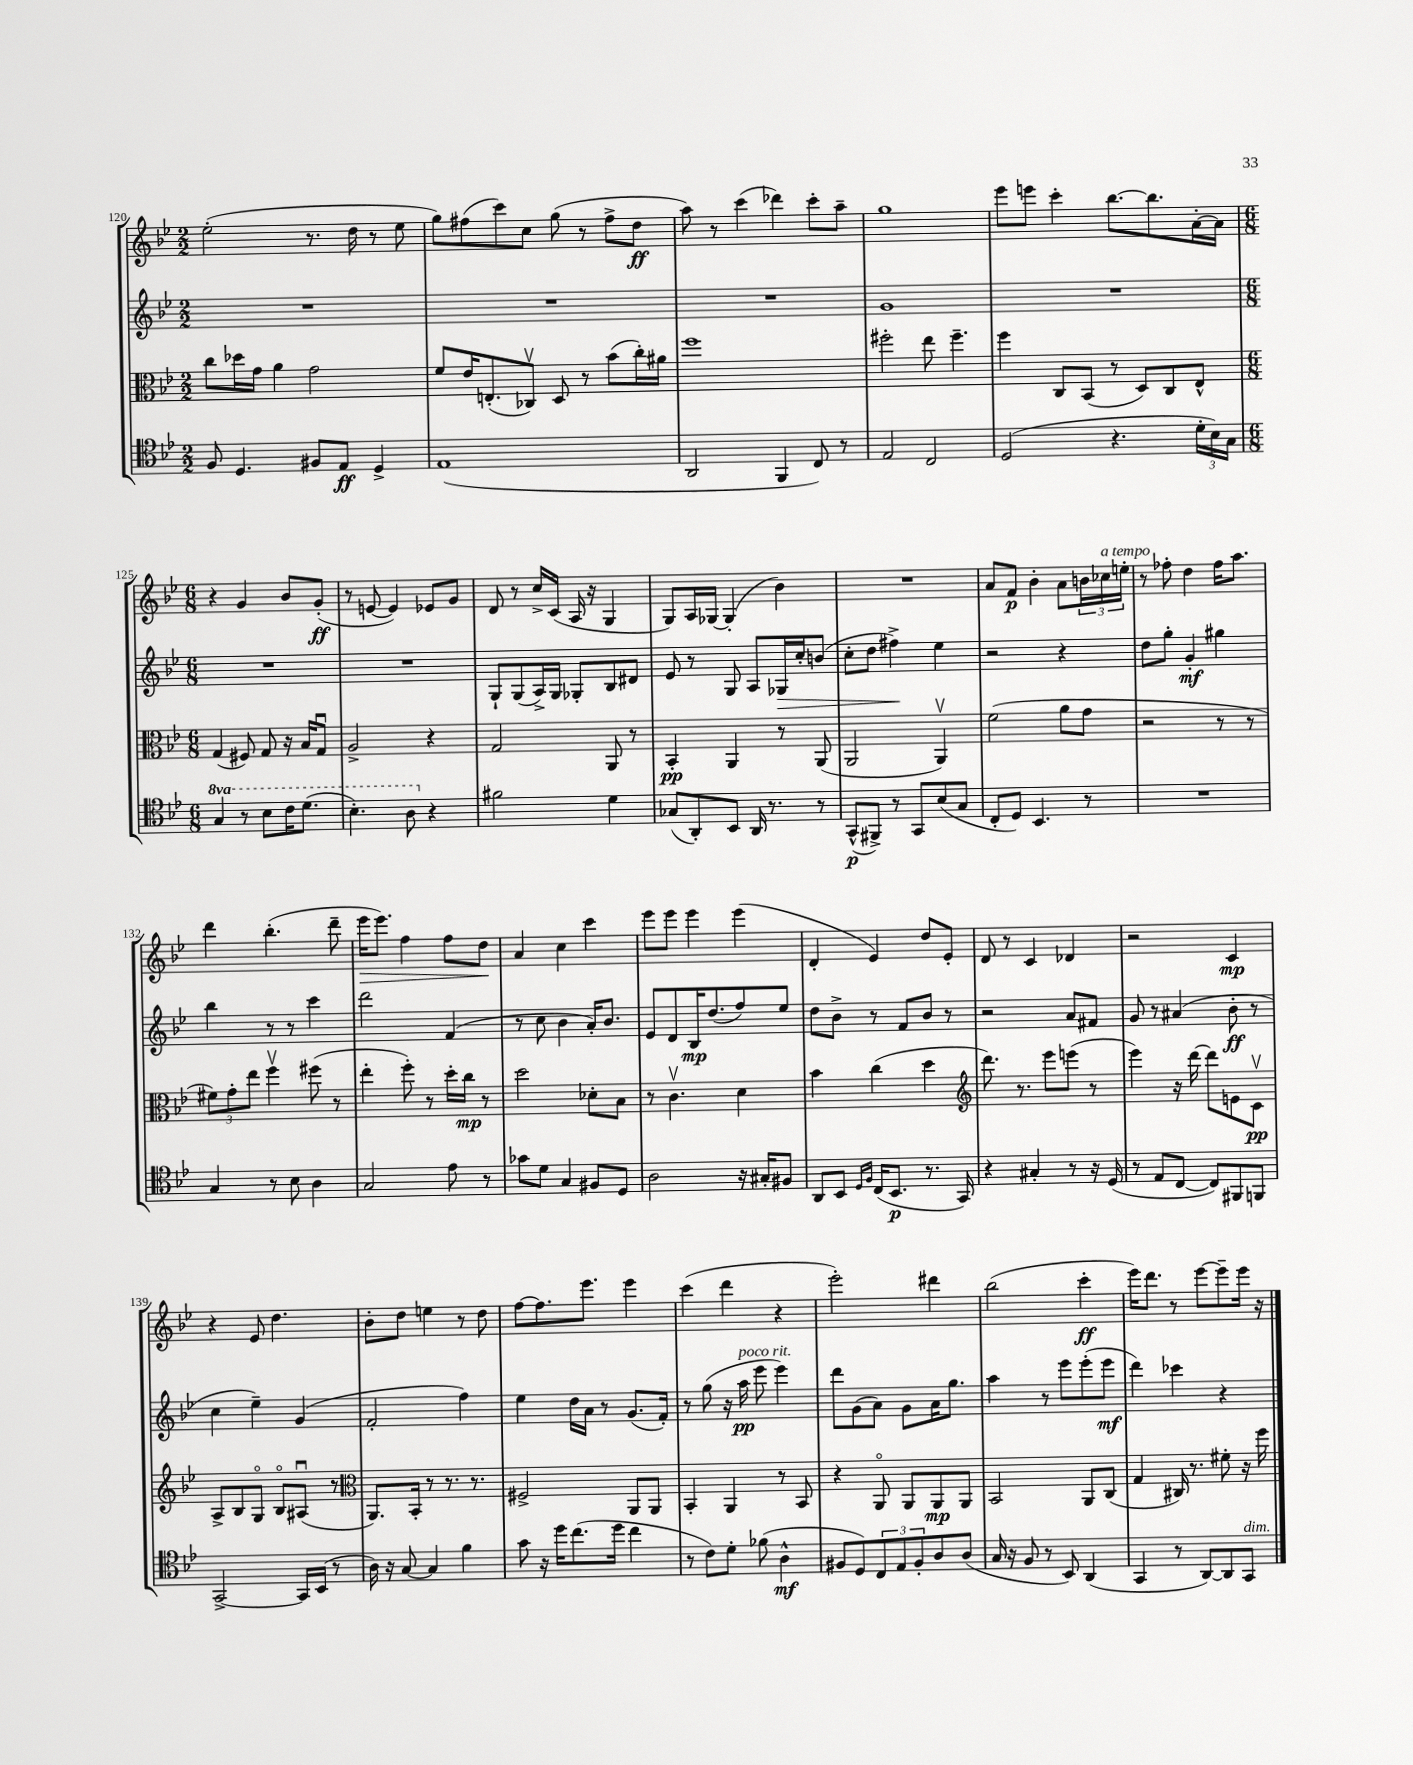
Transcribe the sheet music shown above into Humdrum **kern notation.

**kern	**dynam	**kern	**dynam	**kern	**dynam	**kern	**dynam
*part4	*part4	*part3	*part3	*part2	*part2	*part1	*part1
*staff4	*staff4	*staff3	*staff3	*staff2	*staff2	*staff1	*staff1
*clefC4	*	*clefC3	*	*clefG2	*	*clefG2	*
*k[b-e-]	*	*k[b-e-]	*	*k[b-e-]	*	*k[b-e-]	*
*M2/2	*	*M2/2	*	*M2/2	*	*M2/2	*
=120	=120	=120	=120	=120	=120	=120	=120
8F/	.	8cc\L	.	1r	.	(2ee-'\	.
4.D/	.	16dd-X\L	.	.	.	.	.
.	.	16g\JJ	.	.	.	.	.
.	.	4a\	.	.	.	.	.
8F#X/L	.	2g\	.	.	.	8.r	.
8E-/J	ff	.	.	.	.	.	.
.	.	.	.	.	.	16dd\	.
4D^/	.	.	.	.	.	8r	.
.	.	.	.	.	.	8ee-\	.
=121	=121	=121	=121	=121	=121	=121	=121
(1E-	.	8f/L	.	1r	.	8gg\L)	.
.	.	16e-/K	.	.	.	(8ff#X\	.
.	.	(8.En'/	.	.	.	.	.
.	.	.	.	.	.	8ccc\)	.
.	.	8C-Xv/J)	.	.	.	8cc\J	.
.	.	8D/	.	.	.	(8gg\	.
.	.	8r	.	.	.	8r	.
.	.	(8b-\L	.	.	.	8ff#^\L	.
.	.	16cc'\L)	.	.	.	8dd\J	ff
.	.	16a#X\JJ	.	.	.	.	.
=122	=122	=122	=122	=122	=122	=122	=122
2AA/	.	1ff	.	1r	.	8aa\)	.
.	.	.	.	.	.	8r	.
.	.	.	.	.	.	(4ccc\	.
4FF/	.	.	.	.	.	4ddd-X\)	.
8C/)	.	.	.	.	.	8ccc'\L	.
8r	.	.	.	.	.	8aa~\J	.
=123	=123	=123	=123	=123	=123	=123	=123
2E-/	.	2ff#X'\	.	1g	.	1gg	.
2C/	.	8ee-\	.	.	.	.	.
.	.	4.ff#~\	.	.	.	.	.
=124	=124	=124	=124	=124	=124	=124	=124
(2D/	.	4ff\	.	1r	.	8eee-\L	.
.	.	.	.	.	.	8eeen\J	.
.	.	8C/L	.	.	.	4ccc'\	.
.	.	(8BB-/J	.	.	.	.	.
4.r	.	8r	.	.	.	[8.bb-\L	.
.	.	8D/L)	.	.	.	.	.
.	.	.	.	.	.	8.bb-\]	.
.	.	8C/	.	.	.	.	.
24d'\LL	.	8E-^^/J	.	.	.	[16a'\L	.
24B-\)	.	.	.	.	.	.	.
.	.	.	.	.	.	16a\JJ]	.
24G\JJ	.	.	.	.	.	.	.
!!LO:LB:g=z
=125	=125	=125	=125	=125	=125	=125	=125
*M6/8	*	*M6/8	*	*M6/8	*	*M6/8	*
*8va	*	*	*	*	*	*	*
4g/	.	(4G/	.	2.r	.	4r	.
8r	.	8F#X/)	.	.	.	4g/	.
8b-\L	.	8G/	.	.	.	.	.
16cc\K	.	16r	.	.	.	8b-/L	.
(8.dd\J	.	16B-/KL	.	.	.	.	.
.	.	8Gu/J	.	.	.	(8g'/J	ff
=126	=126	=126	=126	=126	=126	=126	=126
4.b-'\)	.	2A^/	.	2.r	.	8r	.
.	.	.	.	.	.	[8en/	.
.	.	.	.	.	.	4e/])	.
8a\	.	.	.	.	.	.	.
*X8va	*	*	*	*	*	*	*
4r	.	4r	.	.	.	8e-X/L	.
.	.	.	.	.	.	8g/J	.
=127	=127	=127	=127	=127	=127	=127	=127
2f#X\	.	2G/	.	8G`/L	.	8d/	.
.	.	.	.	(8G/	.	8r	.
.	.	.	.	16A^/L)	.	16cc^/LL	.
.	.	.	.	16G/JJ	.	(16c/JJ	.
.	.	.	.	8G-X'/L	.	16A/	.
.	.	.	.	.	.	16r	.
4d\	.	8AA/	.	8B-/	.	4G/	.
.	.	8r	.	8d#X/J	.	.	.
=128	=128	=128	=128	=128	=128	=128	=128
(8G-X/L	.	4BB-'/	pp	8e-/	.	8G/L)	.
8AA'/)	.	.	.	8r	.	16A/L	.
.	.	.	.	.	.	[16G-X/JJ	.
8BB-/J	.	4AA/	.	8G/	.	(4G-'/]	.
16AA/	.	.	.	8A/L	.	.	.
8.r	.	.	.	.	.	.	.
!	!	!	!	!	!LO:HP:b	!	!
.	.	8r	.	16G-X/L	>	4b-\)	.
.	.	.	.	16cc'/J	.	.	.
8r	.	(8AA/	.	(8bn/J	.	.	.
=129	=129	=129	=129	=129	=129	=129	=129
(8GG^^/L	p	2AA/	.	8cc'\L	.	2.r	.
8FF#X^/J)	.	.	.	8dd\J	.	.	.
8r	.	.	.	4ff#X^\)	.	.	.
8GG/L	.	.	.	.	.	.	.
(8B-/	.	4AAv/)	.	4ee-\	]	.	.
8G/J	.	.	.	.	.	.	.
=130	=130	=130	=130	=130	=130	=130	=130
8C'/L	.	(2f\	.	2r	.	8a/L	.
8D/J)	.	.	.	.	.	8f/J	p
4.BB-/	.	.	.	.	.	4b-'\	.
.	.	8a\L	.	4r	.	8a\L	.
8r	.	8g\J	.	.	.	24bn\L	.
!	!	!	!	!	!	!LO:TX:a:i:t=a tempo	!
.	.	.	.	.	.	24cc-X\	.
.	.	.	.	.	.	24een'\JJ	.
=131	=131	=131	=131	=131	=131	=131	=131
2.r	.	2r	.	8dd\L	.	8r	.
.	.	.	.	8gg'\J	.	8ff-X'\	.
.	.	.	.	4g'/	mf	4dd\	.
.	.	8r	.	4gg#X\	.	16ff-\KL	.
.	.	.	.	.	.	8.aa\J	.
.	.	8r	.	.	.	.	.
!!LO:LB:g=z
=132	=132	=132	=132	=132	=132	=132	=132
4G/	.	12f#X\L)	.	4bb-\	.	4ddd\	.
.	.	12g'\	.	.	.	.	.
.	.	12ee-\J	.	.	.	.	.
8r	.	4ffv\	.	8r	.	(4.bb-'\	.
8B-\	.	.	.	8r	.	.	.
4A\	.	(8ff#X\	.	4ccc\	.	.	.
.	.	8r	.	.	.	8ddd~\	.
=133	=133	=133	=133	=133	=133	=133	=133
!	!	!	!	!	!	!	!LO:HP:b
2G/	.	4ee-'\	.	2ddd\	.	16eee-\KL	>
.	.	.	.	.	.	8.eee-\J)	.
.	.	8ff'\)	.	.	.	4ff\	.
.	.	8r	.	.	.	.	.
8e-\	.	16dd'\LL	.	(4f/	.	8ff\L	.
.	.	16cc\JJ	mp	.	.	.	.
8r	.	8r	.	.	.	8dd\J	.
.	.	.	.	.	.	.	]
=134	=134	=134	=134	=134	=134	=134	=134
8g-X\L	.	2dd\	.	8r	.	4a/	.
8d\J	.	.	.	8cc\	.	.	.
4G/	.	.	.	4b-\	.	4cc\	.
8F#X/L	.	8d-X'\L	.	16a'/KL)	.	4ccc\	.
.	.	.	.	8.b-/J	.	.	.
8D/J	.	8B-\J	.	.	.	.	.
=135	=135	=135	=135	=135	=135	=135	=135
2A\	.	8r	.	8e-/L	.	8eee-\L	.
.	.	4.cv\	.	8d/	.	8eee-\J	.
.	.	.	.	16B-/K	mp	4eee-\	.
.	.	.	.	(8.dd/	.	.	.
16r	.	4d\	.	8ff/)	.	(4eee-\	.
16G#X'/KL	.	.	.	.	.	.	.
8F#X/J	.	.	.	8ee-/J	.	.	.
=136	=136	=136	=136	=136	=136	=136	=136
8AA/L	.	4b-\	.	8dd\L	.	4d'/	.
8BB-/J	.	.	.	8b-^\J	.	.	.
16qqD/LL	.	.	.	.	.	.	.
16qqF/JJ	.	.	.	.	.	.	.
(16C/KL	.	(4cc\	.	8r	.	4e-/)	.
8.BB-/J	p	.	.	.	.	.	.
.	.	.	.	8f/L	.	.	.
8.r	.	4dd\	.	8b-/J	.	8dd/L	.
.	.	.	.	8r	.	8e-'/J	.
16GG/)	.	.	.	.	.	.	.
=137	=137	=137	=137	=137	=137	=137	=137
*	*	*clefG2	*	*	*	*	*
4r	.	8.ddd\)	.	2r	.	8d/	.
.	.	.	.	.	.	8r	.
.	.	8.r	.	.	.	.	.
4G#X'/	.	.	.	.	.	4c/	.
.	.	8eee-\L	.	.	.	.	.
8r	.	(8eeen\J	.	8a/L	.	4d-X/	.
16r	.	8r	.	8f#X/J	.	.	.
(16D/	.	.	.	.	.	.	.
=138	=138	=138	=138	=138	=138	=138	=138
8r	.	4eee-\)	.	8g/	.	2r	.
8E-/L	.	.	.	8r	.	.	.
[8C/J	.	16r	.	(4a#X/	.	.	.
.	.	[16ddd\	.	.	.	.	.
8C/L])	.	8ddd\L]	.	.	.	.	.
8FF#X/	.	8en\	.	8b-'\	ff	4c/	mp
8FFn/J	.	8cv\J	pp	8r	.	.	.
!!LO:LB:g=z
=139	=139	=139	=139	=139	=139	=139	=139
[2GG^/	.	8A^/L	.	4cc\	.	4r	.
.	.	8B-/	.	.	.	.	.
.	.	8G/J	.	4ee-~\)	.	8e-/	.
.	.	8B-/L	.	.	.	4.dd\	.
16GG/LL]	.	(8A#Xu/J	.	(4g/	.	.	.
(16BB-/JJ	.	.	.	.	.	.	.
8r	.	8r	.	.	.	.	.
=140	=140	=140	=140	=140	=140	=140	=140
*	*	*clefC3	*	*	*	*	*
16A\)	.	8.AA/L)	.	2f'/	.	8b-'\L	.
16r	.	.	.	.	.	.	.
[8G/	.	.	.	.	.	8dd\J	.
.	.	16BB-'/Jk	.	.	.	.	.
4G/]	.	8r	.	.	.	4een\	.
.	.	8.r	.	.	.	.	.
4f\	.	.	.	4ff\)	.	8r	.
.	.	8.r	.	.	.	.	.
.	.	.	.	.	.	8dd\	.
=141	=141	=141	=141	=141	=141	=141	=141
8g\	.	2F#X^/	.	4ee-\	.	[8ff\L	.
16r	.	.	.	.	.	8.ff\]	.
16dd\KL	.	.	.	.	.	.	.
(8.cc\	.	.	.	16dd\LL	.	.	.
.	.	.	.	16a\JJ	.	8.eee-\J	.
.	.	.	.	8r	.	.	.
16dd\Jk	.	.	.	.	.	.	.
4cc\	.	8AA/L	.	(8.g/L	.	4eee-\	.
.	.	8AA/J	.	.	.	.	.
.	.	.	.	16f'/Jk)	.	.	.
=142	=142	=142	=142	=142	=142	=142	=142
8r	.	4BB-'/	.	8r	.	(4ccc\	.
8c\L)	.	.	.	(8gg\	.	.	.
8d'\J	.	4AA/	.	16r	.	4ddd\	.
!	!	!	!	!LO:TX:a:i:t=poco rit.	!	!	!
.	.	.	.	16aa\	pp	.	.
(8f-X\	.	.	.	8eee-\	.	.	.
4A^^\	mf	8r	.	4eee-\)	.	4r	.
.	.	8BB-/	.	.	.	.	.
=143	=143	=143	=143	=143	=143	=143	=143
8F#X/L	.	4r	.	8ddd\L	.	2eee-'\)	.
8D/)	.	.	.	(8g\	.	.	.
12C/	.	8AA/	.	8a\J)	.	.	.
12E-/	.	.	.	.	.	.	.
.	.	8AA/L	.	8g\L	.	.	.
12F#'/	.	.	.	.	.	.	.
8A/	.	8AA/	mp	16a\K	.	4ddd#X\	.
.	.	.	.	8.gg\J	.	.	.
(8A/J	.	8AA/J	.	.	.	.	.
=144	=144	=144	=144	=144	=144	=144	=144
16G/	.	2BB-/	.	4aa\	.	(2bb-\	.
16r	.	.	.	.	.	.	.
8F/	.	.	.	.	.	.	.
8r	.	.	.	8r	.	.	.
8BB-/)	.	.	.	8eee-\L	.	.	.
(4AA/	.	8AA/L	.	(8eee-'\	.	4ccc'\	ff
.	.	(8C/J	.	8eee-\J	mf	.	.
=145	=145	=145	=145	=145	=145	=145	=145
4GG/	.	4G/	.	4ddd\)	.	16eee-\KL)	.
.	.	.	.	.	.	8.ddd\J	.
8r	.	16C#X/)	.	4ccc-X\	.	8r	.
.	.	8.r	.	.	.	.	.
[8AA/L)	.	.	.	.	.	[8eee-\L	.
8AA/]	.	8f#X'\	.	4r	.	8eee-~\]	.
!LO:TX:a:i:t=dim.	!	!	!	!	!	!	!
8GG/J	.	16r	.	.	.	16eee-\Jk	.
.	.	16ff\	.	.	.	16r	.
==	==	==	==	==	==	==	==
*-	*-	*-	*-	*-	*-	*-	*-
